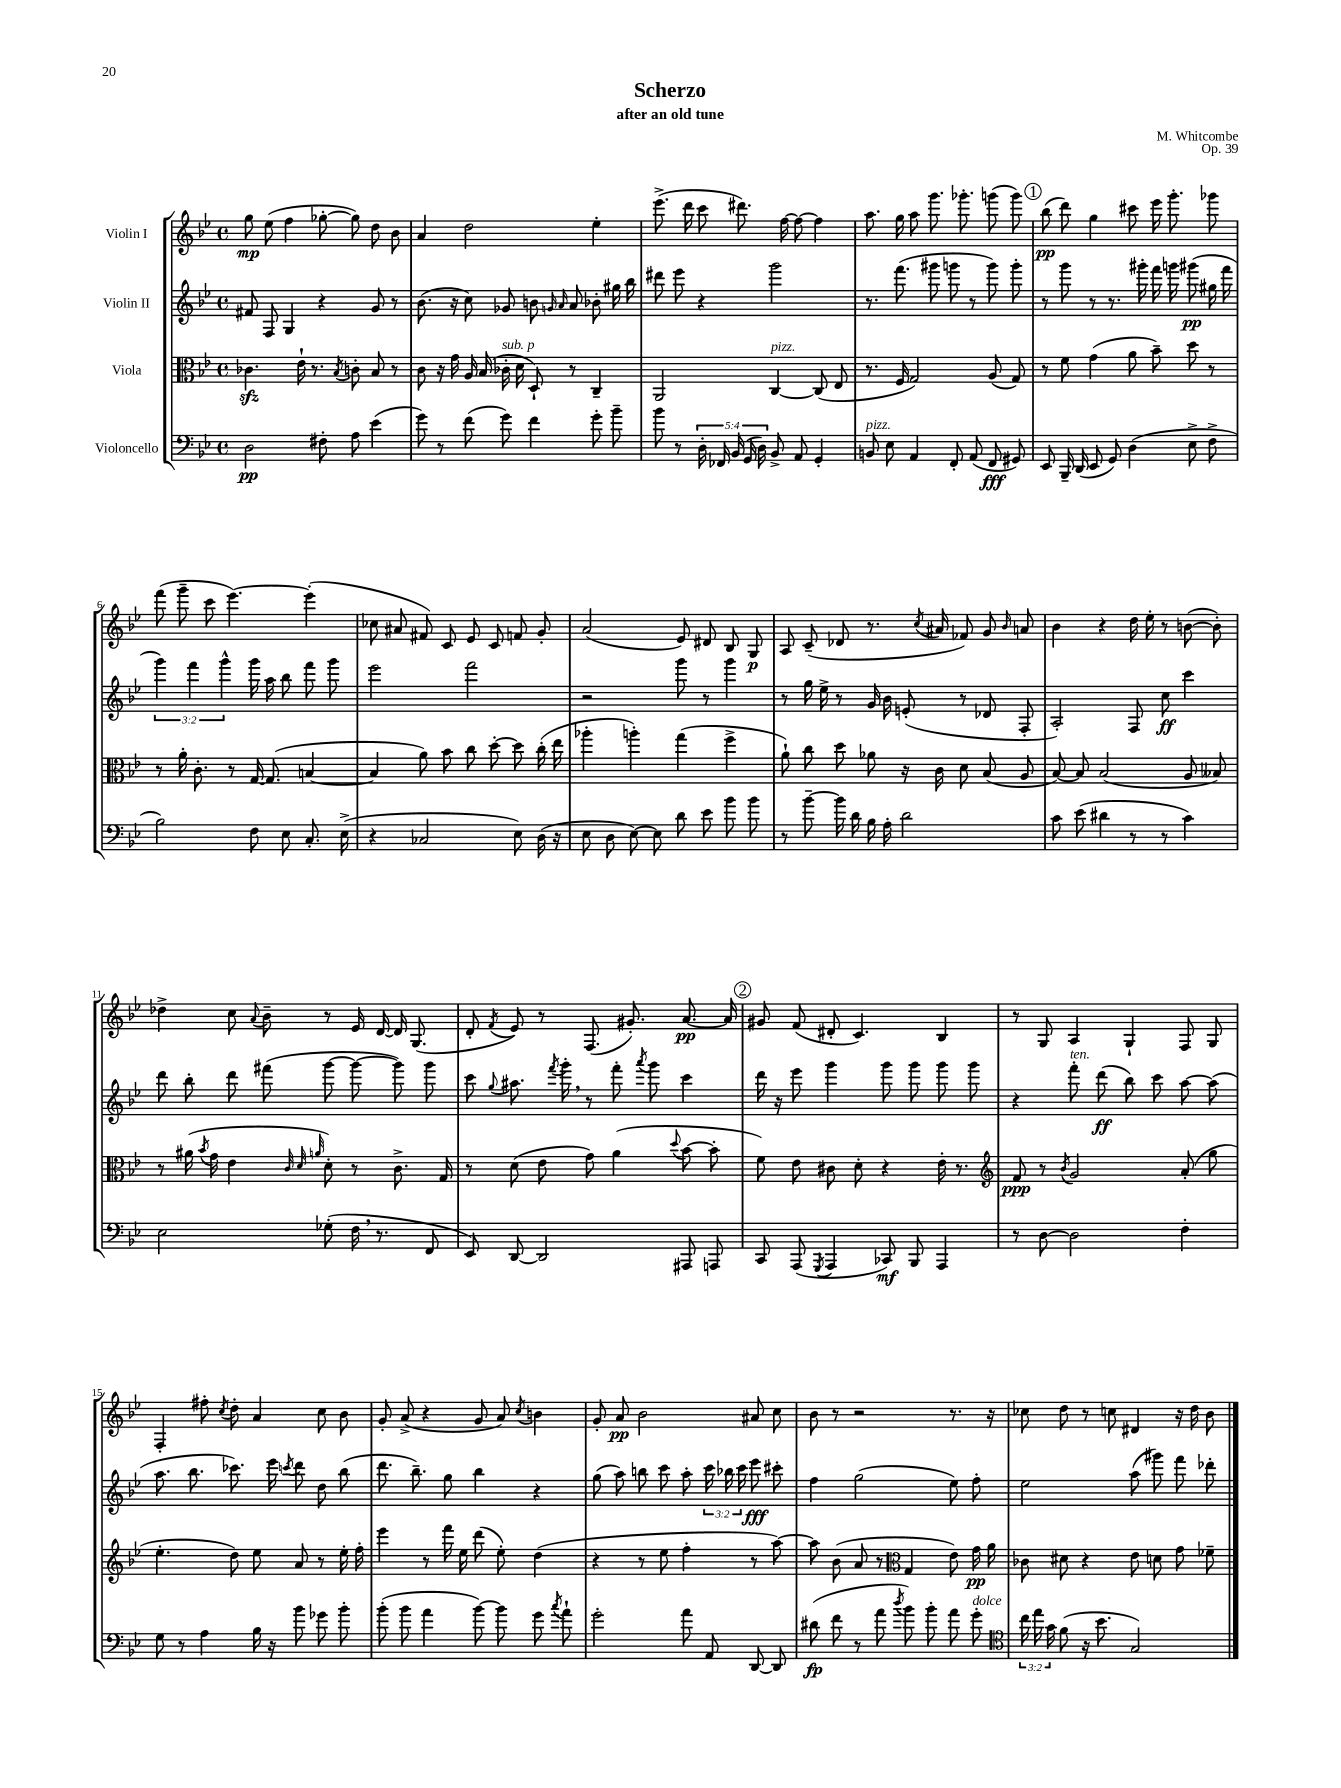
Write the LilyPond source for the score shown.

\header { title = "Scherzo" composer = "M. Whitcombe" subtitle = "after an old tune" opus = "Op. 39" }
<<
\new StaffGroup <<
\new Staff = "s0" \with { instrumentName = "Violin I" } {
    \clef treble \key bes \major \defaultTimeSignature \time 4/4
    \autoBeamOff g''8\mp ees''8( f''4 ges''8~-. ges''8) d''8 bes'8 |
    a'4 d''2 ees''4-. |
    ees'''8.->( d'''16 c'''8 dis'''8.) f''16~ f''8~ f''4 |
    a''8. g''16 a''8 g'''8. ges'''8.-. g'''8( g'''8) |
    \mark \markup { \circle "1" } bes''8\pp( d'''8) g''4 cis'''8 ees'''16 g'''8.-. ges'''8 |
    f'''8( g'''8-- c'''8 ees'''4.~) ees'''4-.( |
    ces''8 ais'8 fis'8) c'8 ees'8 c'8 f'8 g'8-. |
    a'2( ees'8) dis'8 bes8 g8\p |
    a8 c'8--( des'8 r8. \acciaccatura { c''8 } ais'16 fes'8) g'8 \grace { bes'16 } a'8 |
    bes'4 r4 d''16 ees''16-. r8 b'8~( b'8-.) |
    des''4-> c''8 \appoggiatura { a'8 } bes'8-- r8 ees'16 d'16~ d'16 g8.( |
    d'8-. \acciaccatura { f'8 } ees'8) r8 f8.( gis'8.-.) a'8.~\pp a'16 |
    \mark \markup { \circle "2" } gis'8 f'8( dis'8-. c'4.) bes4 |
    r8 g8 a4 g4-! f8 g8 |
    f4-. fis''8-. \acciaccatura { c''8 } d''8-. a'4 c''8 bes'8 |
    g'8-. a'8->( r4 g'8 a'8) \acciaccatura { c''8 } b'4 |
    g'8-. a'8\pp bes'2 ais'8 c''8 |
    bes'8 r8 r2 r8. r16 |
    ces''8 d''8 r8 c''8 dis'4 r16 d''16 bes'8 \bar "|." |
}
\new Staff = "s1" \with { instrumentName = "Violin II" } {
    \clef treble \key bes \major \defaultTimeSignature \time 4/4 \override Staff.TupletNumber.text = #tuplet-number::calc-fraction-text
    \autoBeamOff fis'8 f8 g4 r4 g'8 r8 |
    bes'8.( r16 c''8) ges'8 b'8 \grace { g'16 a'16 } a'8 bes'8-. gis''16 bes''16 |
    dis'''8 ees'''8 r4 g'''2 |
    r8. f'''8.( gis'''8 g'''8 r8 g'''8) g'''8-. |
    \mark \markup { \circle "1" } r8 g'''8 r8 r8. gis'''16-. f'''16 g'''16 gis'''8\pp( gis''16 f'''16 |
    \tuplet 3/2 { g'''4) f'''4 g'''4-^ } g'''16 a''16 bes''8 f'''8 g'''8 |
    ees'''2 f'''2 |
    r2 g'''8 r8 g'''4 |
    r8 g''16 ees''16-> r8 g'16 bes'16 e'8-.( r8 des'8 f8-. |
    a2-.) f8 c''8\ff c'''4 |
    d'''8 bes''8-. d'''8 fis'''8( g'''8~ g'''8~ g'''8) g'''8 |
    c'''8 \appoggiatura { g''8 } ais''8. \acciaccatura { f'''8 } g'''16-. \breathe r8 f'''8-. \acciaccatura { a'''8 } g'''8 c'''4 |
    \mark \markup { \circle "2" } d'''16 r16 ees'''8 g'''4 g'''8 g'''8 g'''8 g'''8 |
    r4 f'''8-.^\markup { \italic "ten." } d'''8\ff( bes''8) c'''8 a''8~ a''8( |
    a''8. bes''8. ces'''8.) ees'''16 \acciaccatura { c'''8 } d'''8 d''8 bes''8( |
    d'''8. bes''8.--) g''8 bes''4 r4 |
    g''8( a''8) b''8 c'''8 a''8-. \tuplet 3/2 { c'''16 bes''16 c'''16 } ees'''8\fff cis'''8-. |
    f''4 g''2( ees''8) f''8-. |
    ees''2 a''8( gis'''8) f'''8 des'''8-. \bar "|." |
}
\new Staff = "s2" \with { instrumentName = "Viola" } {
    \clef alto \key bes \major \defaultTimeSignature \time 4/4
    \autoBeamOff ces'4.\sfz ees'16-! r8. \acciaccatura { bes8 } c'8-. bes8 r8 |
    c'8 r16 g'16 a16 bes16( ces'16-.^\markup { \italic "sub. p" } d'16 d8-!) r8 c4-- |
    a,2 c4~^\markup { \italic "pizz." } c8( ees8 |
    r8. f16 g2) a8( g8) |
    \mark \markup { \circle "1" } r8 f'8 g'4( a'8 bes'8--) d''8 r8 |
    r8 a'16-. c'8.-. r8 g16~ g8.( b4~ |
    b4 a'8) bes'8 c''8 d''8~-. d''8 c''16-.( ees''16 |
    aes''4-. a''4-.) g''4( f''4-> |
    a'8-!) c''8 d''8 aes'8 r16 c'16 d'8 bes8( a8 |
    bes8~) bes8 bes2( a8 beses8) |
    r8 ais'16( \acciaccatura { bes'8 } g'16 ees'4 \grace { c'32 d'32 a'32 } d'8-.) r8 c'8.-> g16 |
    r8 d'8( ees'8 g'8) a'4( \appoggiatura { d''8 } bes'8~ bes'8-. |
    \mark \markup { \circle "2" } f'8) ees'8 cis'8 d'8-. r4 ees'16-. r8. |
    \clef treble f'8\ppp r8 \acciaccatura { bes'8 } g'2 a'8-.( g''8 |
    ees''4.-. d''8) ees''8 a'8 r8 ees''16-. f''16-. |
    ees'''4 r8 f'''16 ees''16 d'''8( ees''8-.) d''4( |
    r4 r8 ees''8 f''4-. r8 a''8~) |
    a''8 bes'8( a'8 r8 \clef alto g4 ees'8) g'16\pp a'16 |
    ces'8 dis'8 r4 ees'8 d'8 g'8 fes'8-- \bar "|." |
}
\new Staff = "s3" \with { instrumentName = "Violoncello" } {
    \clef bass \key bes \major \defaultTimeSignature \time 4/4 \override Staff.TupletNumber.text = #tuplet-number::calc-fraction-text
    \autoBeamOff d2\pp fis8-. a8 ees'4( |
    g'8) r8 f'8( g'8) f'4 g'8-. bes'8-- |
    bes'8 r8 \tuplet 5/4 { d16-. fes,16 bes,16 g,16( d16) } bes,8-> a,8 g,4-. |
    b,8^\markup { \italic "pizz." } ees8 a,4 f,8-. a,8( f,8\fff gis,8) |
    \mark \markup { \circle "1" } ees,8 bes,,16-- d,16( ees,8 g,8) d4( ees8-> f8-> |
    bes2) f8 ees8 c8.-. ees16->( |
    r4 ces2 ees8) d16( r16 |
    ees8 d8 ees8~) ees8 d'8 ees'8 bes'8 bes'8 |
    r8 bes'8~-- bes'16 d'16 bes16 a16-. d'2 |
    c'8 ees'8( dis'4 r8 r8 c'4) |
    ees2 ges8-.( f16 \breathe r8. f,8 |
    ees,8) d,8~ d,2 ais,,8 a,,8 |
    \mark \markup { \circle "2" } c,8 a,,8( \acciaccatura { g,,8 } a,,4 ces,8\mf) bes,,8 a,,4 |
    r8 d8~ d2 f4-. |
    g8 r8 a4 bes16 r16 bes'8 ges'8 bes'8-. |
    bes'8-.( bes'8 a'4 bes'8~) bes'8 g'8 \acciaccatura { c''8 } a'8-! |
    g'2-. a'8 a,8 d,8~ d,8 |
    dis'8\fp( f'8 r8 a'8 \acciaccatura { d''8 } bes'8) bes'8-. a'8 g'8-.^\markup { \italic "dolce" } |
    \clef tenor \tuplet 3/2 { c''16 ees''16 g'16 } f'8( r16 bes'8. g2) \bar "|." |
}
>>
>>
